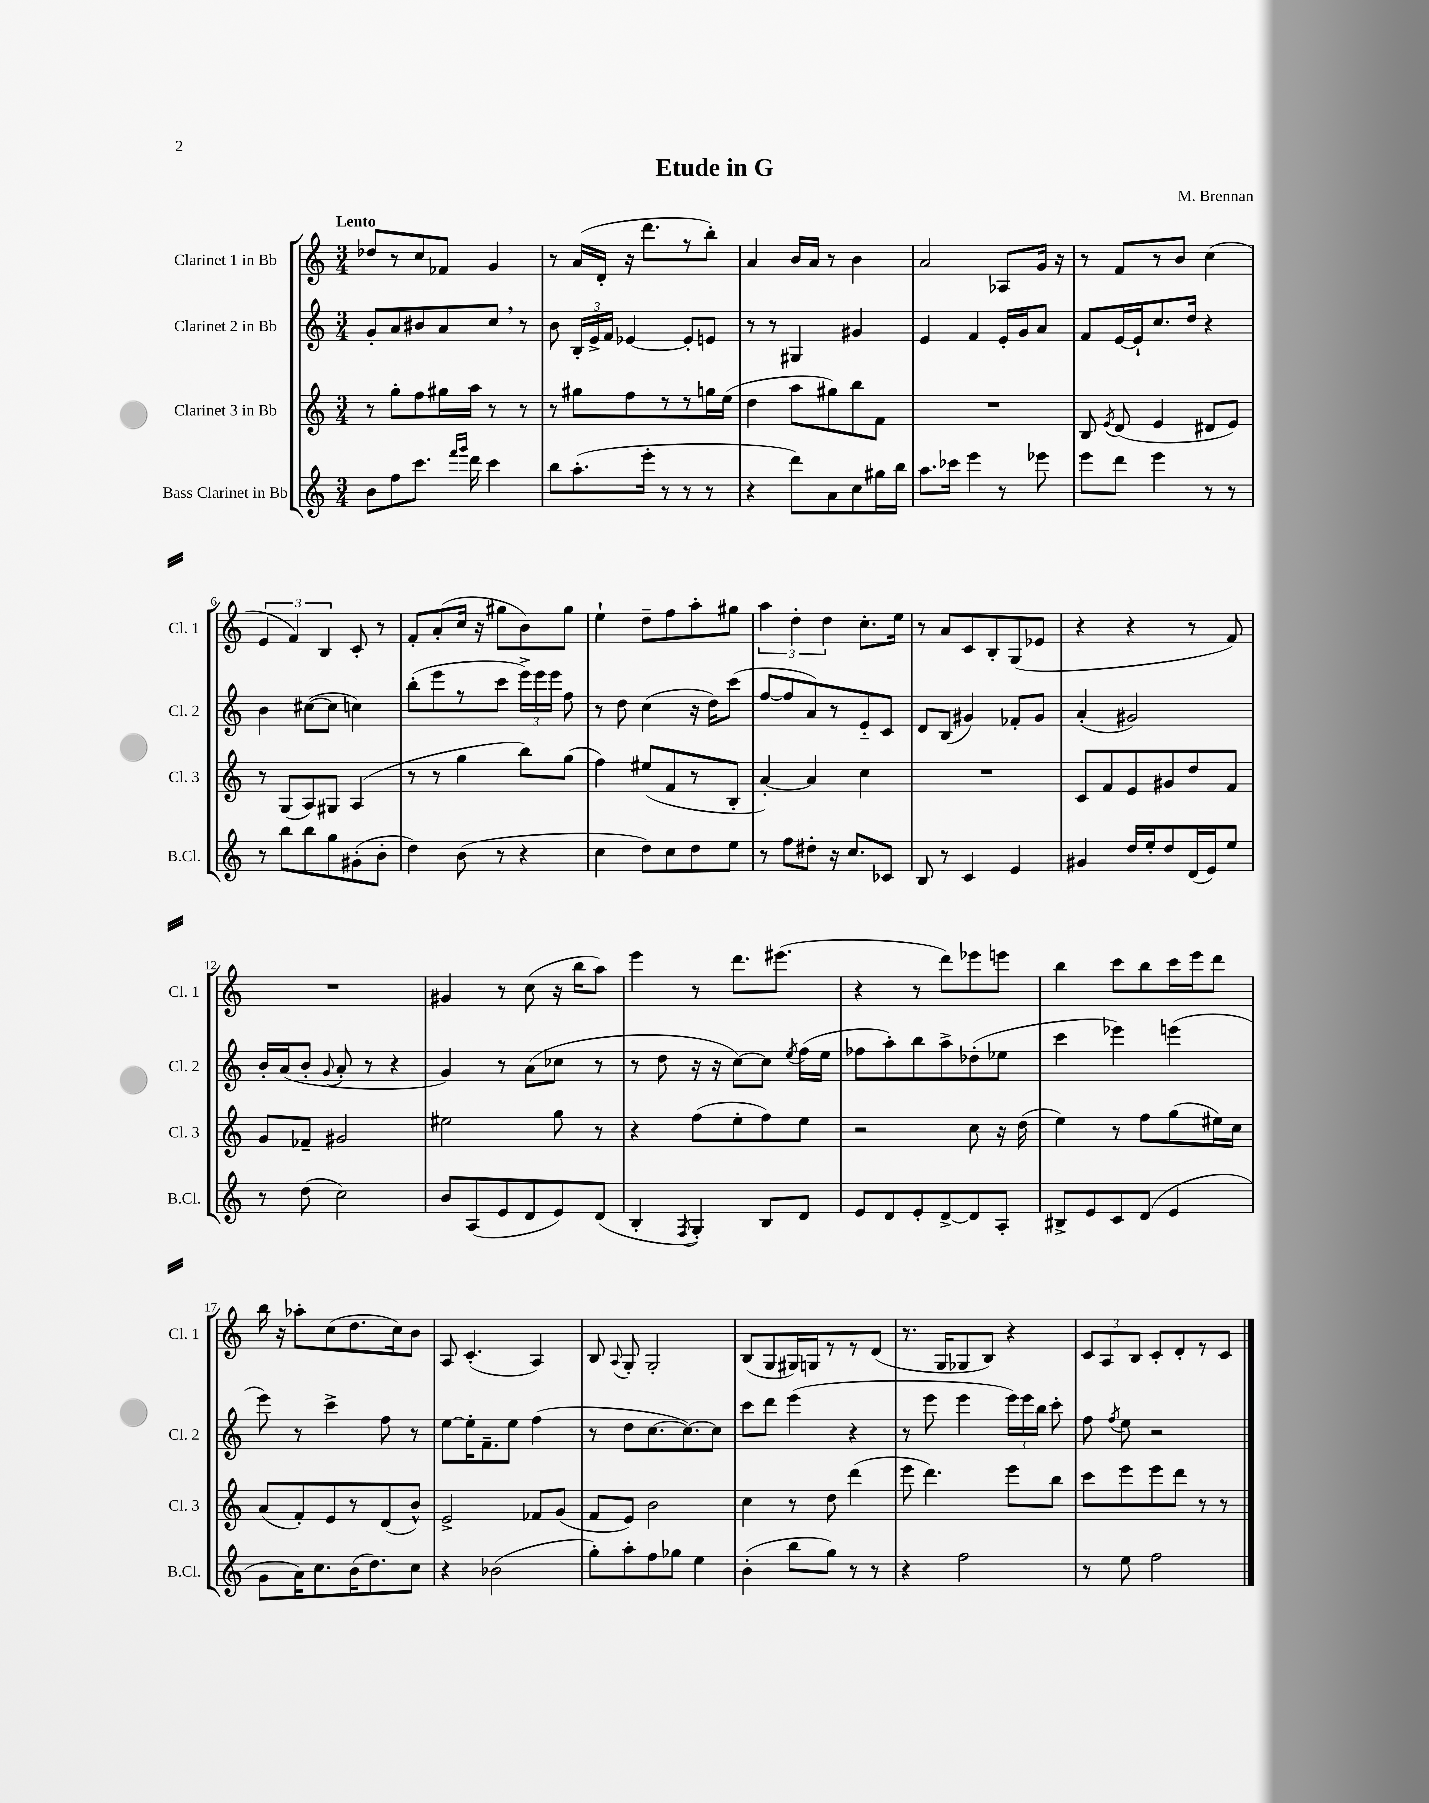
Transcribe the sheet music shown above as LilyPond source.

\header { title = "Etude in G" composer = "M. Brennan" }
<<
\new StaffGroup <<
\new Staff = "s0" \with { instrumentName = "Clarinet 1 in Bb" shortInstrumentName = "Cl. 1" } {
    \clef treble \key c \major \numericTimeSignature \time 3/4 \tempo "Lento"
    \autoBeamOff des''8[ r8 c''8 fes'8] g'4 |
    r8 a'16[( d'16]-. r16 d'''8.[ r8 b''8]-.) |
    a'4 b'16[ a'16] r8 b'4 |
    a'2 aes8[ g'16] r16 |
    r8 f'8[ r8 b'8] c''4( |
    \tuplet 3/2 { e'4 f'4) b4 } c'8-. r8 |
    f'8[-. a'8-.( c''16] r16 gis''8[ b'8) gis''8] |
    e''4-! d''8[-- f''8 a''8-. gis''8] |
    \tuplet 3/2 { a''4 d''4-. d''4 } c''8.[-. e''16] |
    r8 a'8[ c'8 b8-. g8( ees'8] |
    r4 r4 r8 f'8) |
    R2. |
    gis'4 r8 c''8( r16 b''16[ a''8]) |
    e'''4 r8 d'''8.[ eis'''8.]( |
    r4 r8 d'''8[) ees'''8 e'''8] |
    b''4 c'''8[ b''8 c'''16 e'''16 d'''8] |
    b''16 r16 aes''8[-. c''8( d''8. c''16) b'8] |
    a8 c'4.-.( a4) |
    b8 \appoggiatura { a8 } g8-. g2-. |
    b8[( g8 gis16) g16 r8 r8 d'8]( |
    r8. g16[ ges8 b8]) r4 |
    \tuplet 3/2 { c'8[ a8 b8] } c'8[-. d'8-. r8 c'8] \bar "|." |
}
\new Staff = "s1" \with { instrumentName = "Clarinet 2 in Bb" shortInstrumentName = "Cl. 2" } {
    \clef treble \key c \major \numericTimeSignature \time 3/4
    \autoBeamOff g'8[-. a'8 bis'8 a'8 c''8] \breathe r8 |
    b'8 \tuplet 3/2 { b16[-. e'16-> f'16] } ees'4~ ees'8[-. e'8] |
    r8 r8 gis4 gis'4 |
    e'4 f'4 e'16[-. g'16 a'8] |
    f'8[ e'16~ e'16-! c''8. d''16] r4 |
    b'4 cis''8[~( cis''8] c''4) |
    b''8[-.( e'''8 r8 c'''8] \tuplet 3/2 { e'''16[->) e'''16 e'''16] } f''8 |
    r8 d''8 c''4( r16 d''16[) c'''8]( |
    f''8[~ f''8 a'8) r8 e'8-_ c'8] |
    d'8[ b8]( gis'4) fes'8[-. gis'8] |
    a'4-.( gis'2) |
    b'16[-. a'16( b'8]-. \appoggiatura { g'8 } a'8-. r8 r4 |
    g'4) r8 a'8[( ces''8] r8 |
    r8 d''8 r16 r16 c''8[~) c''8] \acciaccatura { e''8 } f''16[( e''16] |
    fes''8[ a''8-.) b''8 a''8-> des''8-.( ees''8] |
    c'''4 ees'''4) e'''4( |
    e'''8) r8 c'''4-> f''8 r8 |
    e''8[~ e''16-. f'8.-- e''8] f''4( |
    r8 d''8[ c''8.~ c''8.~) c''8] |
    c'''8[ d'''8] e'''4( r4 |
    r8 e'''8 e'''4 \tuplet 3/2 { e'''16[) e'''16 b''16] } c'''8-. |
    f''8 \acciaccatura { f''8 } e''8 r2 \bar "|." |
}
\new Staff = "s2" \with { instrumentName = "Clarinet 3 in Bb" shortInstrumentName = "Cl. 3" } {
    \clef treble \key c \major \numericTimeSignature \time 3/4
    \autoBeamOff r8 g''8[-. f''8 gis''16 a''16] r8 r8 |
    r8 gis''8[ f''8 r8 r8 g''16 e''16]( |
    d''4 a''8[ gis''8) b''8 f'8] |
    R2. |
    b8 \acciaccatura { e'8 } d'8( e'4 dis'8[ e'8]) |
    r8 g8[( a8) gis8] a4( |
    r8 r8 g''4 b''8[) g''8]( |
    f''4) eis''8[( f'8 r8 b8]-. |
    a'4~-.) a'4 c''4 |
    R2. |
    c'8[ f'8 e'8 gis'8 d''8 f'8] |
    g'8[ fes'8]-- gis'2 |
    eis''2 g''8 r8 |
    r4 f''8[( e''8-. f''8) e''8] |
    r2 c''8 r16 d''16( |
    e''4) r8 f''8[ g''8( eis''16) c''16] |
    a'8[( f'8-.) e'8 r8 d'8( b'8]-^) |
    e'2-> fes'8[ g'8]( |
    f'8[ e'8]) b'2 |
    c''4 r8 d''8 d'''4( |
    e'''8 d'''4.) e'''8[ b''8] |
    c'''8[ e'''8 e'''8 d'''8] r8 r8 \bar "|." |
}
\new Staff = "s3" \with { instrumentName = "Bass Clarinet in Bb" shortInstrumentName = "B.Cl." } {
    \clef treble \key c \major \numericTimeSignature \time 3/4
    \autoBeamOff b'8[ f''8 c'''8.] \grace { f'''16[ g'''16] } d'''16 c'''4 |
    b''8[ a''8.-.( e'''16]-. r8 r8 r8 |
    r4 d'''8[) a'8 c''8 gis''16 b''16] |
    a''8.[ ces'''16] e'''4 r8 ees'''8 |
    e'''8[ d'''8] e'''4 r8 r8 |
    r8 b''8[ b''8 g''8 gis'8-.( b'8]-. |
    d''4) b'8( r8 r4 |
    c''4 d''8[) c''8 d''8 e''8] |
    r8 f''8[ dis''8]-. r16 c''8.[ ces'8] |
    b8 r8 c'4 e'4 |
    gis'4 d''16[ e''16-. d''8 d'16( e'16) e''8] |
    r8 d''8( c''2) |
    b'8[ a8( e'8 d'8 e'8) d'8]( |
    b4-. \acciaccatura { f8 } g4-.) b8[ d'8] |
    e'8[ d'8 e'8-. d'8~-> d'8 a8]-. |
    bis8[-> e'8 c'8 d'8]( e'4 |
    g'8[ a'16) c''8. b'16( d''8.) c''8] |
    r4 bes'2( |
    g''8[-.) a''8-. f''8 ges''8] e''4 |
    b'4-.( b''8[ g''8]) r8 r8 |
    r4 f''2 |
    r8 e''8 f''2 \bar "|." |
}
>>
>>
